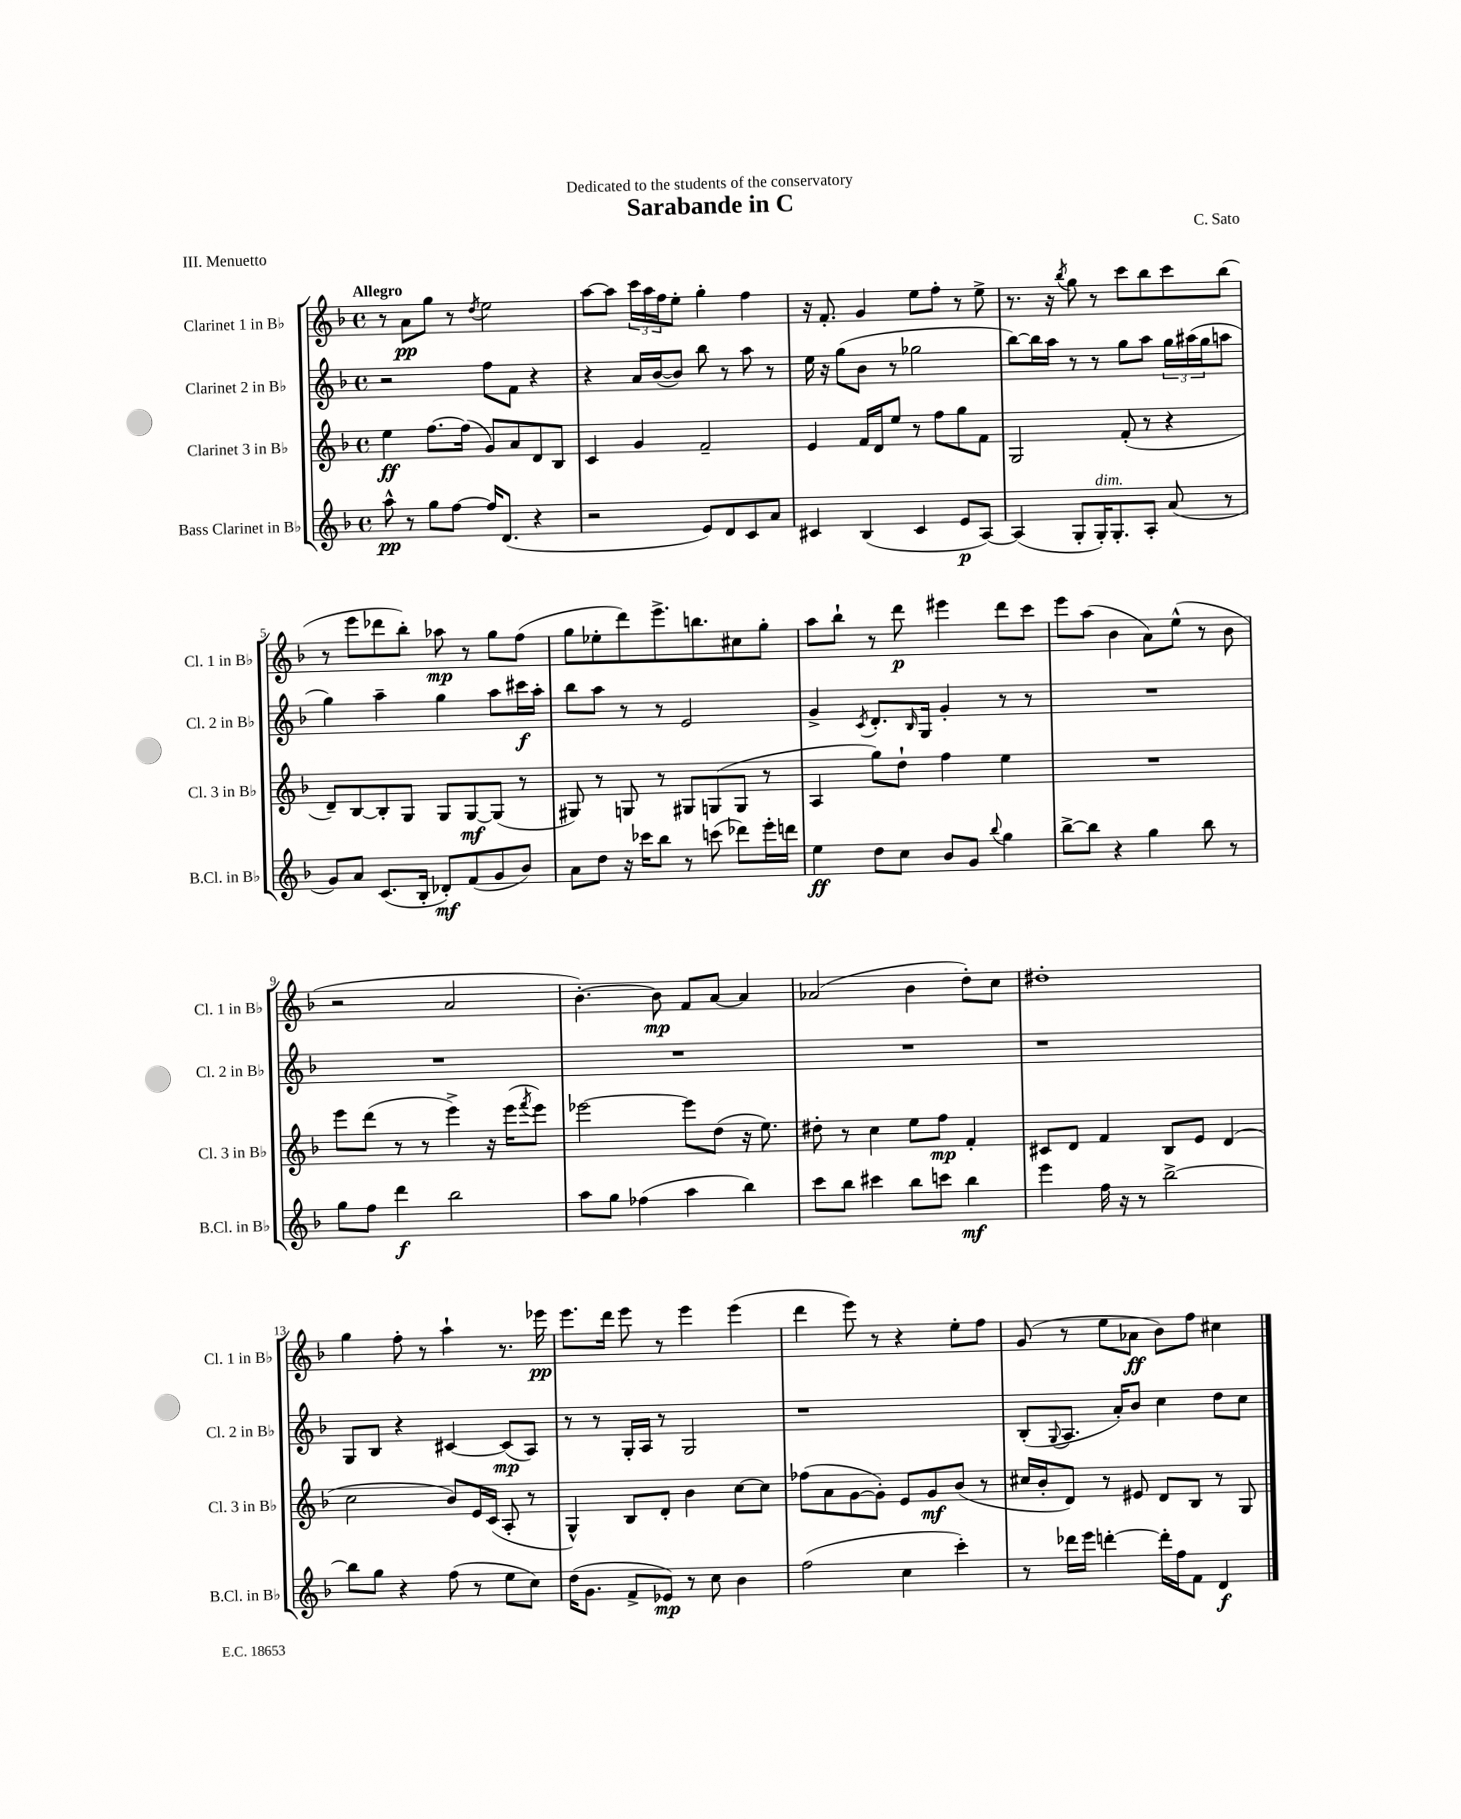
\header { title = "Sarabande in C" composer = "C. Sato" dedication = "Dedicated to the students of the conservatory" piece = "III. Menuetto" }
<<
\new StaffGroup <<
\new Staff = "s0" \with { instrumentName = "Clarinet 1 in Bb" shortInstrumentName = "Cl. 1 in Bb" } {
    \clef treble \key f \major \defaultTimeSignature \time 4/4 \tempo "Allegro"
    r8 a'8\pp g''8 r8 \acciaccatura { d''8 } e''2 |
    a''8~ a''8 \tuplet 3/2 { c'''16 a''16 f''16 } e''8-. g''4-. f''4 |
    r16 f'8.-. g'4 e''8 f''8-. r8 e''8-> |
    r8. r16 \acciaccatura { bes''8 } g''8 r8 c'''8 bes''8 c'''8 bes''8( |
    r8 e'''8 des'''8 bes''8-.) aes''8\mp r8 g''8 f''8( |
    g''8 ees''8-. d'''8) e'''8.-> b''8. cis''8 g''8-. |
    a''8 bes''8-! r8 d'''8\p eis'''4 d'''8 c'''8 |
    e'''8 a''8( bes'4 a'8) e''8-^( r8 bes'8 |
    r2 a'2 |
    bes'4.~-.) bes'8\mp f'8 a'8~ a'4 |
    aes'2( bes'4 d''8-.) c''8 |
    dis''1-. |
    g''4 f''8-. r8 a''4-! r8. ees'''16\pp |
    e'''8. d'''16 e'''8 r8 e'''4 e'''4( |
    d'''4 e'''8) r8 r4 e''8-. f''8 |
    g'8( r8 e''8 aes'8\ff bes'8) f''8 cis''4 \bar "|." |
}
\new Staff = "s1" \with { instrumentName = "Clarinet 2 in Bb" shortInstrumentName = "Cl. 2 in Bb" } {
    \clef treble \key f \major \defaultTimeSignature \time 4/4
    r2 f''8 f'8 r4 |
    r4 a'16 bes'16~( bes'8) bes''8 r8 a''8 r8 |
    e''16 r16 g''8( bes'8 r8 ges''2 |
    bes''8~) bes''16 a''16 r8 r8 g''8 a''8 \tuplet 3/2 { g''16 ais''16( g''16 } a''8 |
    g''4) a''4-- g''4 a''8 cis'''16\f a''16-. |
    bes''8 a''8 r8 r8 e'2 |
    g'4-> \acciaccatura { c'8 } d'8.-. \grace { bes16 } g16 g'4-. r8 r8 |
    R1 |
    R1 |
    R1 |
    R1 |
    r1 |
    g8 bes8 r4 cis'4~ cis'8\mp( a8) |
    r8 r8 g16-. a16 r8 g2 |
    r1 |
    bes8-.( \appoggiatura { g8 } a8. a'16-.) bes'8 c''4 d''8 c''8 \bar "|." |
}
\new Staff = "s2" \with { instrumentName = "Clarinet 3 in Bb" shortInstrumentName = "Cl. 3 in Bb" } {
    \clef treble \key f \major \defaultTimeSignature \time 4/4
    e''4\ff f''8.~ f''16( g'8) a'8 d'8 bes8 |
    c'4 g'4 f'2-- |
    e'4 f'16 d'16 e''8 r8 f''8 g''8 f'8 |
    g2 f'8-.( r8 r4 |
    d'8--) bes8~ bes8-. g8 g8 g8~\mf g8( r8 |
    gis8) r8 g8 r8 gis8 g8( g8 r8 |
    a4 g''8) d''8-! f''4 e''4 |
    R1 |
    e'''8 d'''8( r8 r8 e'''4->) r16 e'''16( \acciaccatura { f'''8 } e'''8) |
    ees'''2~ ees'''8 d''8( r16 e''8.) |
    dis''8-. r8 c''4 e''8 f''8\mp f'4-. |
    cis'8 d'8 f'4 bes8 e'8 d'4( |
    c''2 bes'8) e'16 c'16( a8-. r8 |
    g4-^) bes8 d'8-. bes'4 c''8~ c''8 |
    fes''8( a'8 g'8~ g'8-.) e'8 g'8\mf bes'8( r8 |
    cis''16 bes'16-. d'8) r8 eis'8 d'8 bes8 r8 g8 \bar "|." |
}
\new Staff = "s3" \with { instrumentName = "Bass Clarinet in Bb" shortInstrumentName = "B.Cl. in Bb" } {
    \clef treble \key f \major \defaultTimeSignature \time 4/4
    a''8-^\pp r8 g''8 f''8~ f''16 d'8.( r4 |
    r2 e'8) d'8 c'8 a'8 |
    cis'4 bes4( cis'4 e'8\p a8~) |
    a4( g8-. g16-.^\markup { \italic "dim." }) g8.-. a8-. a'8( r8 |
    g'8) a'8 c'8.( bes16-. des'8-.\mf) f'8( g'8 bes'8) |
    a'8 d''8 r16 ces'''16 bes''8 r8 c'''8( des'''8) e'''16-. d'''16 |
    e''4\ff d''8 c''8 bes'8 g'8 \appoggiatura { bes''8 } g''4 |
    bes''8~-> bes''8 r4 g''4 bes''8 r8 |
    g''8 f''8 d'''4\f bes''2 |
    a''8 g''8 fes''4( a''4 bes''4) |
    c'''8 bes''8 cis'''4 bes''8 c'''8 bes''4\mf |
    e'''4 f''16 r16 r8 bes''2~-> |
    bes''8 g''8 r4 f''8( r8 e''8 c''8) |
    d''16( g'8. f'8-> ees'8\mp) r8 c''8 bes'4 |
    f''2( c''4 c'''4-.) |
    r8 des'''16 e'''16 d'''4~-. d'''16-. f''16 f'8 d'4\f \bar "|." |
}
>>
>>
